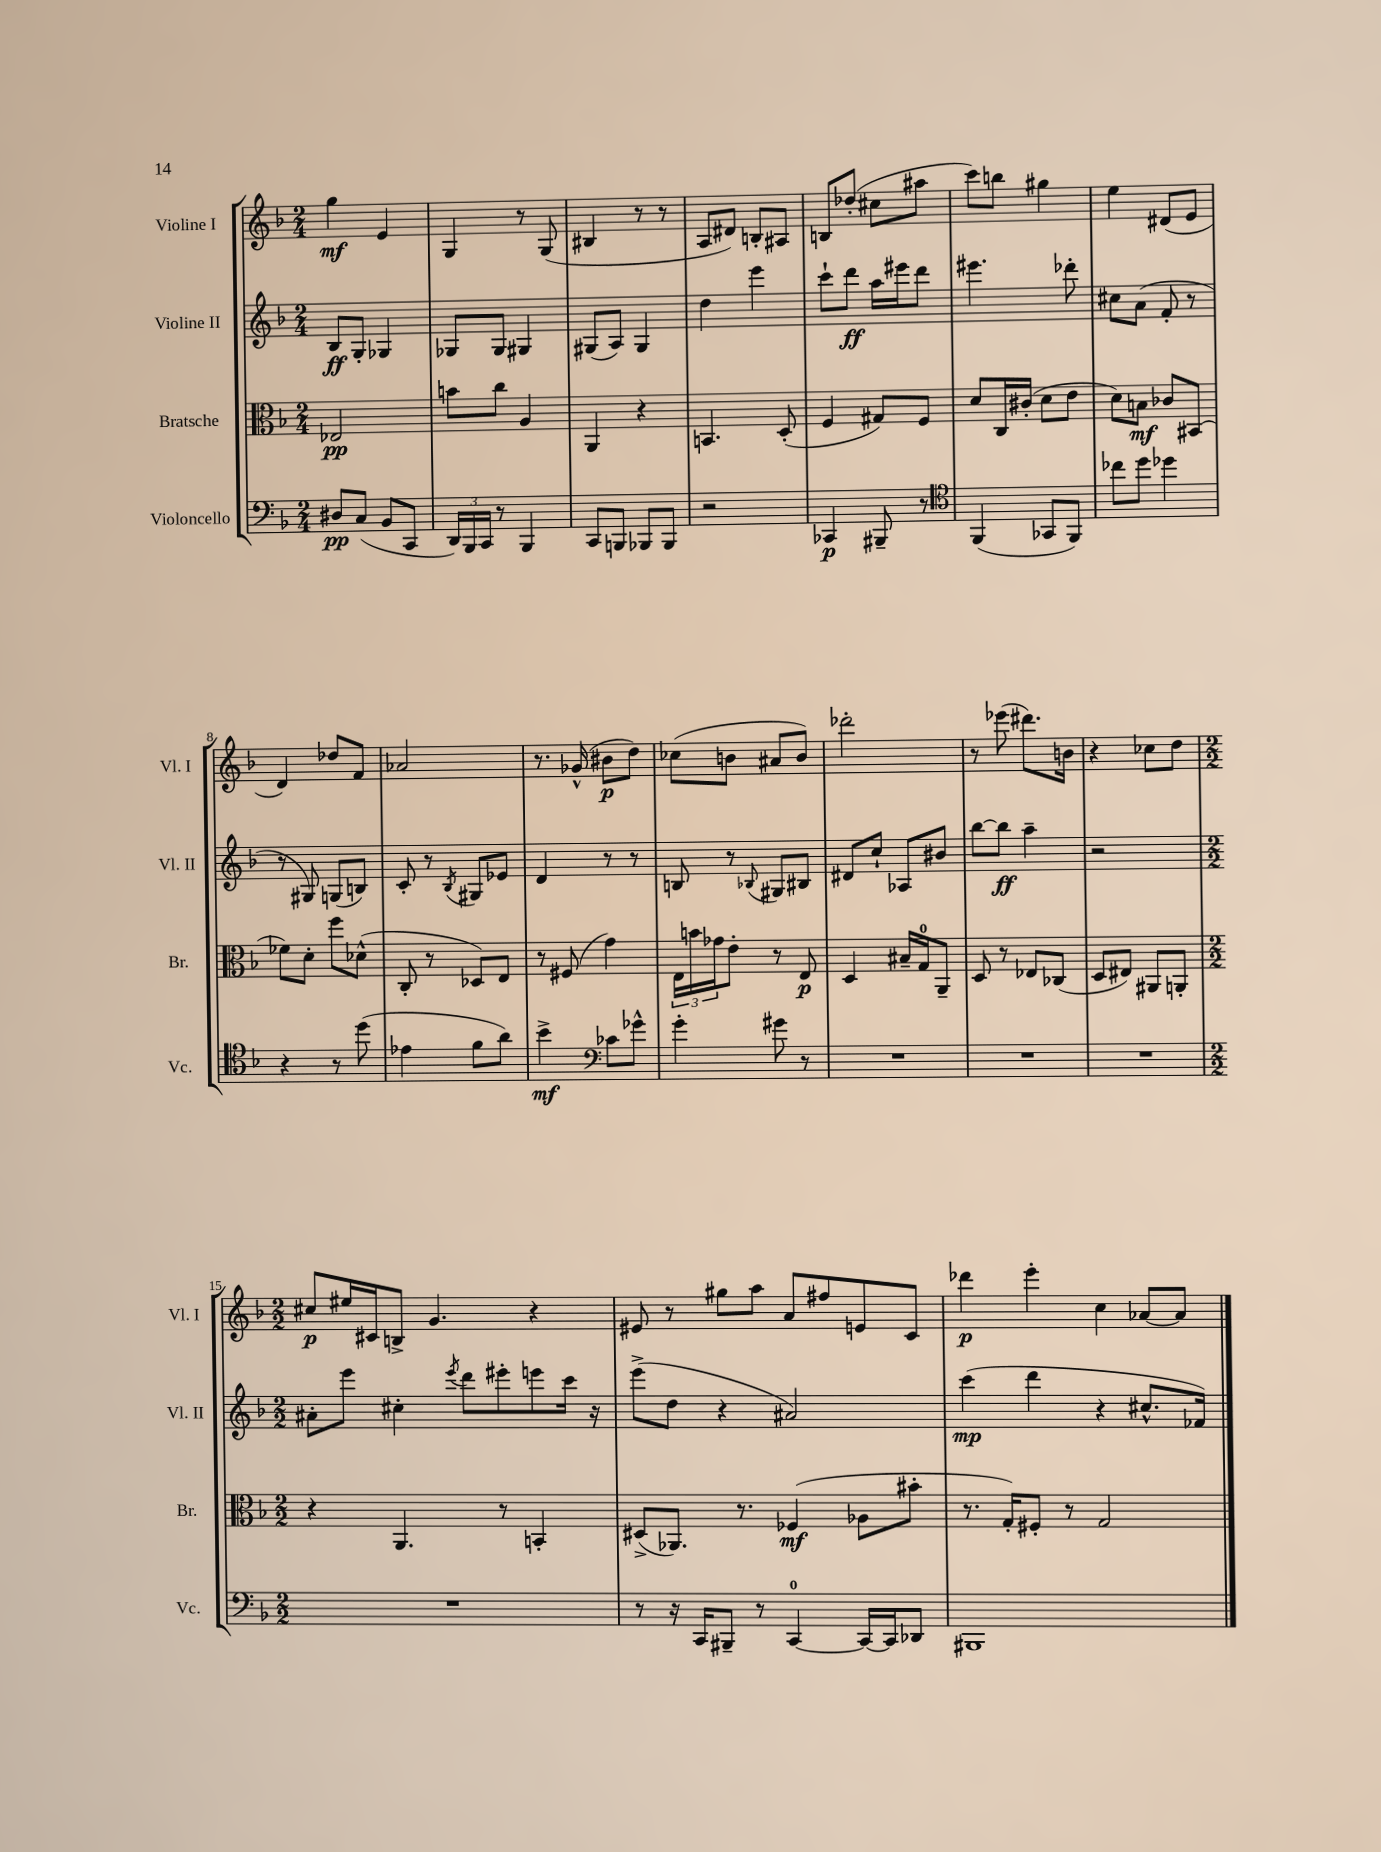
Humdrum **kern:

**kern	**dynam	**kern	**dynam	**kern	**dynam	**kern	**dynam
*part4	*part4	*part3	*part3	*part2	*part2	*part1	*part1
*staff4	*staff4	*staff3	*staff3	*staff2	*staff2	*staff1	*staff1
*I"Violoncello	*	*I"Bratsche	*	*I"Violine II	*	*I"Violine I	*
*I'Vc.	*	*I'Br.	*	*I'Vl. II	*	*I'Vl. I	*
*clefF4	*	*clefC3	*	*clefG2	*	*clefG2	*
*k[b-]	*	*k[b-]	*	*k[b-]	*	*k[b-]	*
*M2/4	*	*M2/4	*	*M2/4	*	*M2/4	*
=1	=1	=1	=1	=1	=1	=1	=1
8D#X/L	pp	2E-X/	pp	8B-/L	ff	4gg\	mf
(8C/J	.	.	.	8G'/J	.	.	.
8BB-/L	.	.	.	4G-X/	.	4e/	.
8CC/J	.	.	.	.	.	.	.
=2	=2	=2	=2	=2	=2	=2	=2
24DD/LL)	.	8bn\L	.	8G-X/L	.	4G/	.
24BBB-/	.	.	.	.	.	.	.
24CC/JJ	.	.	.	.	.	.	.
8r	.	8cc\J	.	8G-/J	.	.	.
4BBB-/	.	4A/	.	4G#X/	.	8r	.
.	.	.	.	.	.	(8G/	.
=3	=3	=3	=3	=3	=3	=3	=3
8CC/L	.	4AA/	.	(8G#X/L	.	4B#X/	.
8BBBn/J	.	.	.	8A/J)	.	.	.
8BBB-X/L	.	4r	.	4G#/	.	8r	.
8BBB-/J	.	.	.	.	.	8r	.
=4	=4	=4	=4	=4	=4	=4	=4
2r	.	4.BBn/	.	4dd\	.	8A/L	.
.	.	.	.	.	.	8d#X/J)	.
.	.	.	.	4eee\	.	8Bn'/L	.
.	.	(8D'/	.	.	.	8A#X/J	.
=5	=5	=5	=5	=5	=5	=5	=5
4CC-X/	p	4F/	.	8ccc`\L	.	8Bn/L	.
.	.	.	.	8ddd\J	ff	(8dd-X'/J	.
8BBB#X~/	.	8G#X/L)	.	16aa\LL	.	8cc#X\L	.
.	.	.	.	16eee#X\J	.	.	.
8r	.	8F/J	.	8ddd\J	.	8aa#X\J	.
=6	=6	=6	=6	=6	=6	=6	=6
*clefC4	*	*	*	*	*	*	*
(4FF/	.	8d/L	.	4.eee#X\	.	8ccc\L)	.
.	.	16C/L	.	.	.	8bbn\J	.
.	.	(16c#X'/JJ	.	.	.	.	.
8GG-X/L	.	8d\L	.	.	.	4gg#X\	.
8FF/J)	.	8e\J	.	8ddd-X'\	.	.	.
=7	=7	=7	=7	=7	=7	=7	=7
8cc-X\L	.	8d\L)	.	8cc#X\L	.	4ee\	.
8dd\J	.	8Bn\J	mf	(8a\J	.	.	.
4dd-X\	.	8c-X/L	.	8f'/	.	(8d#X/L	.
.	.	(8BB#X/J	.	8r	.	8e/J	.
!!LO:LB:g=z
=8	=8	=8	=8	=8	=8	=8	=8
4r	.	8f-X\L)	.	8r	.	4d/)	.
.	.	8d'\J	.	8G#X/)	.	.	.
8r	.	8ff\L	.	(8Gn/L	.	8dd-X/L	.
(8dd\	.	(8d-X^^\J	.	8Bn/J)	.	8f/J	.
=9	=9	=9	=9	=9	=9	=9	=9
4e-X\	.	8C'/	.	8c'/	.	2a-X/	.
.	.	8r	.	8r	.	.	.
.	.	.	.	8qB-/	.	.	.
8f\L	.	8D-X/L)	.	8G#X/L	.	.	.
8a\J)	.	8E/J	.	8e-X/J	.	.	.
=10	=10	=10	=10	=10	=10	=10	=10
4b-^\	mf	8r	.	4d/	.	8.r	.
.	.	(8F#X/	.	.	.	.	.
.	.	.	.	.	.	(16g-X^^/	.
*clefF4	*	*	*	*	*	*	*
8c-X\L	.	4g\)	.	8r	.	8b#X\L	p
8g-X^^\J	.	.	.	8r	.	8dd\J)	.
=11	=11	=11	=11	=11	=11	=11	=11
4g'\	.	24E\LL	.	8Bn/	.	(8cc-X\L	.
.	.	24bn\	.	.	.	.	.
.	.	24g-X\J	.	.	.	.	.
.	.	8e'\J	.	8r	.	8bn\J	.
.	.	.	.	8qqB-X/	.	.	.
8g#X\	.	8r	.	8G#X/L	.	8a#X/L	.
8r	.	8E/	p	8B#X/J	.	8b/J)	.
=12	=12	=12	=12	=12	=12	=12	=12
2r	.	4D/	.	8d#X/L	.	2ddd-X'\	.
.	.	.	.	8cc`/J	.	.	.
.	.	16B#X~/LL	.	8A-X/L	.	.	.
.	.	16G/J	.	.	.	.	.
.	.	8AA~/J	.	8b#X/J	.	.	.
=13	=13	=13	=13	=13	=13	=13	=13
2r	.	8D/	.	[8bb-\L	.	8r	.
.	.	8r	.	8bb-\J]	ff	(8eee-X\	.
.	.	8E-X/L	.	4aa~\	.	8.ddd#X\L)	.
.	.	(8C-X/J	.	.	.	.	.
.	.	.	.	.	.	16bn\Jk	.
=14	=14	=14	=14	=14	=14	=14	=14
2r	.	8D/L	.	2r	.	4r	.
.	.	8E#X/J)	.	.	.	.	.
.	.	8AA#X/L	.	.	.	8cc-X\L	.
.	.	8AAn'/J	.	.	.	8dd\J	.
!!LO:LB:g=z
=15	=15	=15	=15	=15	=15	=15	=15
*M2/2	*	*M2/2	*	*M2/2	*	*M2/2	*
1r	.	4r	.	8a#X'\L	.	8cc#X/L	p
.	.	.	.	8eee\J	.	16ee#X/L	.
.	.	.	.	.	.	16c#X/J	.
.	.	4.AA/	.	4cc#X'\	.	8Bn^/J	.
.	.	.	.	.	.	4.g/	.
.	.	.	.	8qeee/	.	.	.
.	.	.	.	8ddd\L	.	.	.
.	.	8r	.	8eee#X'\	.	.	.
.	.	4BBn'/	.	8eeen\	.	4r	.
.	.	.	.	16ccc\Jk	.	.	.
.	.	.	.	16r	.	.	.
=16	=16	=16	=16	=16	=16	=16	=16
8r	.	(8D#X^/L	.	(8eee^\L	.	8e#X/	.
16r	.	8.AA-X/J)	.	8dd\J	.	8r	.
16CC/KL	.	.	.	.	.	.	.
8BBB#X~/J	.	.	.	4r	.	8gg#X\L	.
.	.	8.r	.	.	.	.	.
8r	.	.	.	.	.	8aa\J	.
[4CC/	.	(4F-X/	mf	2a#X/)	.	8a/L	.
.	.	.	.	.	.	8ff#X/	.
16CC/LL_	.	8A-X\L	.	.	.	8en/	.
16CC/J]	.	.	.	.	.	.	.
8DD-X/J	.	8b#X'\J	.	.	.	8c/J	.
=17	=17	=17	=17	=17	=17	=17	=17
1BBB#X	.	8.r	.	(4ccc\	mp	4ddd-X\	p
.	.	16G'/KL)	.	.	.	.	.
.	.	8F#X'/J	.	4ddd\	.	4eee'\	.
.	.	8r	.	.	.	.	.
.	.	2G/	.	4r	.	4cc\	.
.	.	.	.	8.cc#X^^/L	.	[8a-X/L	.
.	.	.	.	.	.	8a-/J]	.
.	.	.	.	16f-X/Jk)	.	.	.
==	==	==	==	==	==	==	==
*-	*-	*-	*-	*-	*-	*-	*-
